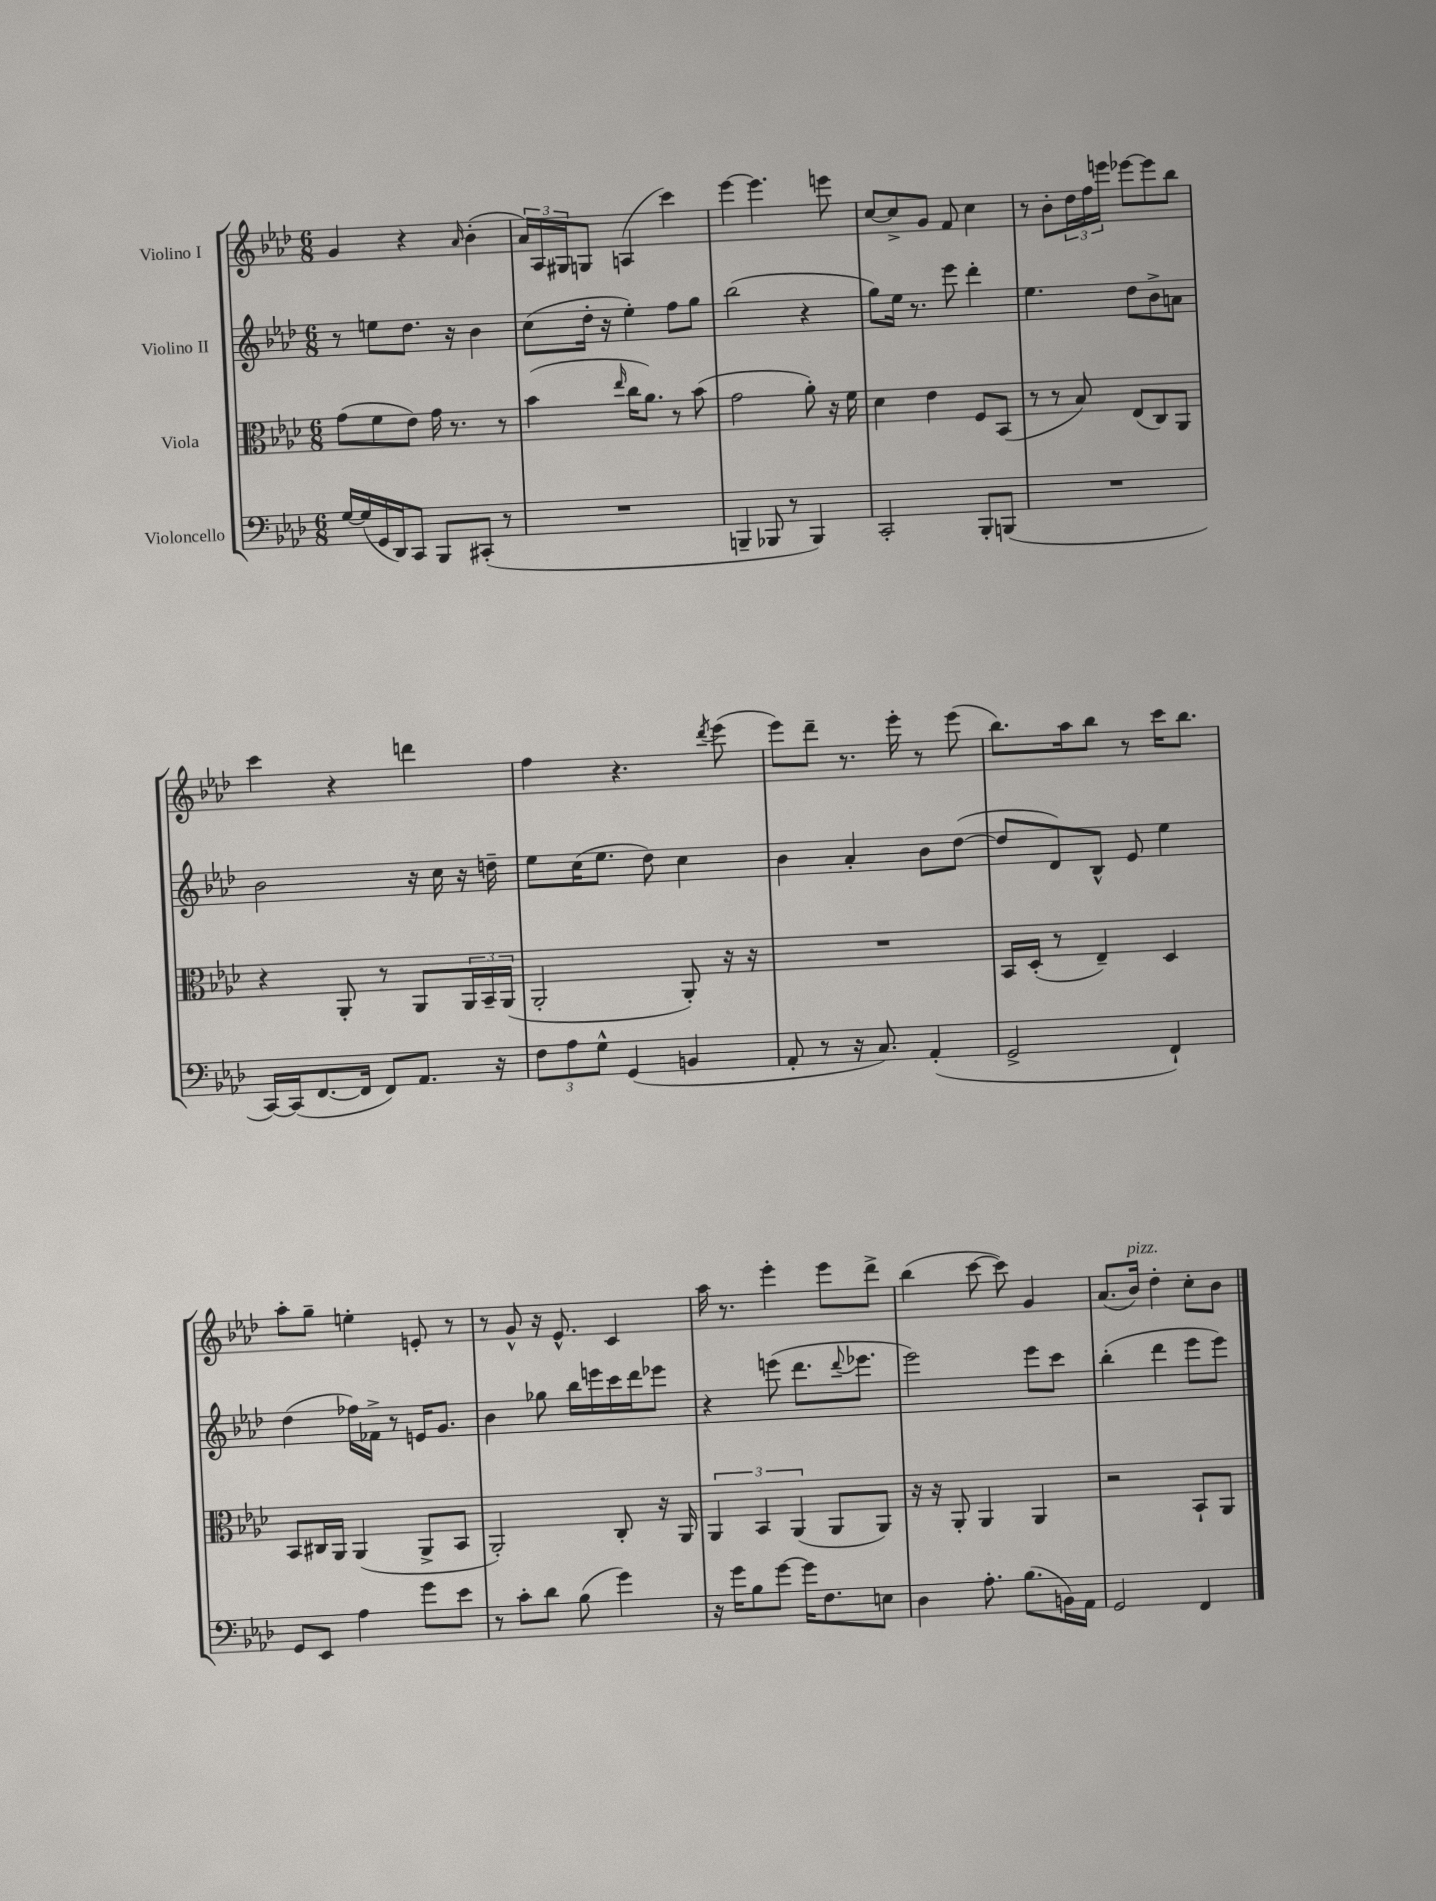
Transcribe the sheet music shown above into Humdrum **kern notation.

**kern	**kern	**kern	**kern
*staff4	*staff3	*staff2	*staff1
*clefF4	*clefC3	*clefG2	*clefG2
*k[b-e-a-d-]	*k[b-e-a-d-]	*k[b-e-a-d-]	*k[b-e-a-d-]
*M6/8	*M6/8	*M6/8	*M6/8
[16G	(8g	8r	4g
(16G]	.	.	.
16GG	8f	8ee	.
16DD-)	.	.	.
8CC	8e-)	8.dd-	4r
8BBB-	16g	.	.
.	8.r	16r	.
.	.	.	16qqa-
(8CC#'	.	4b-	(4b-'
8r	8r	.	.
=	=	=	=
2.r	(4b-	(8cc	24a-)
.	.	.	24A-
.	.	.	24G#
.	.	16dd-'	8G
.	.	16r	.
.	16qqee-	.	.
.	16cc	4ee-')	(4A
.	8.a-)	.	.
.	8r	8ff	4ccc)
.	(8b-	8gg	.
=	=	=	=
4BBB~	2g	(2bb-	[4eee-
8BBB-	.	.	4.eee-]
8r	.	.	.
4BBB-)	8a-')	4r	.
.	16r	.	8eee
.	16f	.	.
=	=	=	=
2CC'	4d-	8gg)	[8cc
.	.	16ee-	8cc^]
.	.	8.r	.
.	4e-	.	8g
.	.	8eee-	8f
8BBB-'	8F	4ddd-'	4cc
(8BBB	(8BB-	.	.
=	=	=	=
2.r	8r	4.ee-	8r
.	8r	.	8b-'
.	8B-)	.	24dd-
.	.	.	24ff
.	.	.	24eee
.	(8E-	8dd-	[8eee-
.	8C)	8b-^	8eee-]
.	8AA-	8a	8bb-
=	=	=	=
[16CC)	4r	2b-	4ccc
(16CC]	.	.	.
[8.FF	.	.	.
.	8AA-'	.	4r
16FF]	.	.	.
8FF)	8r	.	.
8.AA-	8AA-	16r	4ddd
.	.	16cc	.
.	24AA-	16r	.
.	24BB-~	.	.
16r	.	16dd~	.
.	(24AA-	.	.
=	=	=	=
12F	2AA-'	8ee-	4ff
12A-	.	.	.
.	.	(16cc	.
12G^^	.	.	.
.	.	8.ee-	.
(4GG	.	.	4.r
.	.	8dd-)	.
4BB	8AA-')	4cc	.
.	.	.	8qddd-
.	16r	.	(8eee-
.	16r	.	.
=	=	=	=
8AA-'	2.r	4b-	8eee-)
8r	.	.	8ddd-~
16r	.	4a-'	8.r
8.C)	.	.	.
.	.	.	16eee-'
(4AA-'	.	8b-	8r
.	.	([8dd-	(8eee-
=	=	=	=
2GG^	16BB-	8dd-]	8.bb-)
.	(16D-'	.	.
.	8r	8d-)	.
.	.	.	16aa-
.	4E-~)	8B-^^	8bb-
.	.	8e-	8r
4FF`)	4D-	4ee-	16ccc
.	.	.	8.bb-
=	=	=	=
8GG	8BB-	(4dd-	8aa-'
8EE-	16C#	.	8gg~
.	16AA-	.	.
4A-	(4AA-	16ff-)	4ee'
.	.	16f-^	.
.	.	8r	.
8g	8AA-^	16e	8e'
.	.	8.g	.
8e-	8BB-	.	8r
=	=	=	=
8r	2AA-')	4b-	8r
8c'	.	.	8g^^
8d-	.	8gg-	16r
.	.	.	8.e-^^
(8B-	.	16bb-	.
.	.	16eee	.
4g)	8C'	16ccc	4c
.	.	16ddd-	.
.	16r	8eee-	.
.	16AA-	.	.
=	=	=	=
16r	6AA-	4r	16aa-
16g	.	.	8.r
8B-	.	.	.
.	6BB-	.	.
[8g	.	(8eee	4eee-'
.	(6AA-	.	.
16g]	.	8.ddd-	.
8.F	.	.	.
.	8AA-	.	8eee-
.	.	8qqddd-	.
.	.	8.eee-	.
8E	8AA-)	.	8ddd-^
=	=	=	=
4D-	16r	2eee-)	(4bb-
.	16r	.	.
.	8AA-'	.	.
8.A-'	4AA-	.	[8ccc
.	.	.	8ccc])
(8.B-	.	.	.
.	4AA-	8eee-	4g
16BB)	.	8ccc	.
16AA-	.	.	.
=	=	=	=
2GG	2r	(4bb-'	(8.a-
.	.	.	16b-)
.	.	4ddd-	4dd-'
4FF	8BB-`	8eee-	8cc'
.	8AA-	8eee-)	8b-
==	==	==	==
*-	*-	*-	*-
